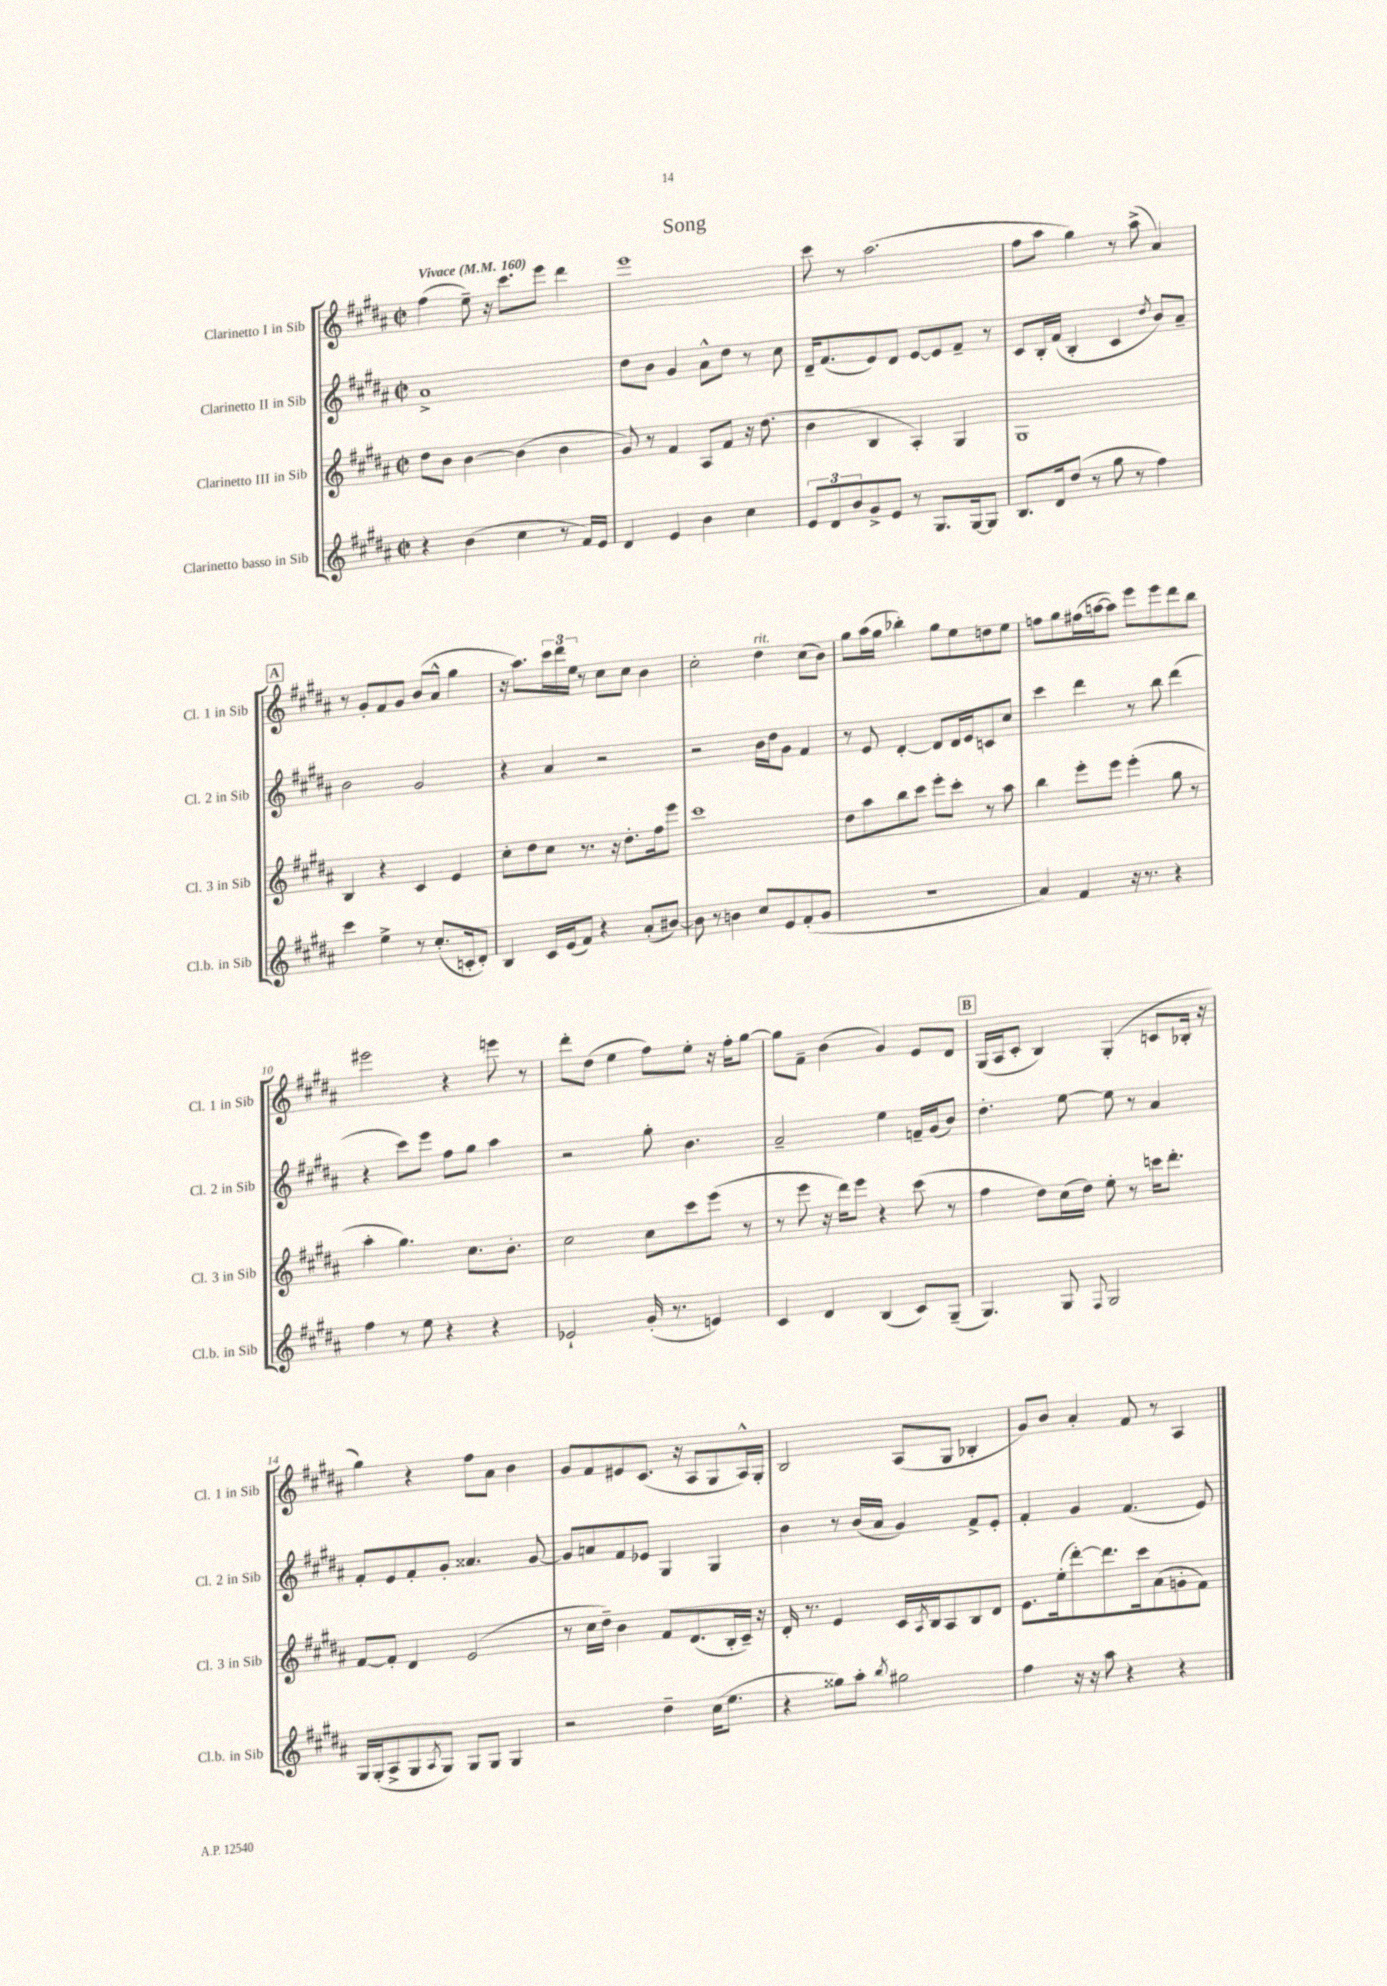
\header { title = "Song" }
<<
\new StaffGroup <<
\new Staff = "s0" \with { instrumentName = "Clarinetto I in Sib" shortInstrumentName = "Cl. 1 in Sib" } {
    \clef treble \key b \major \defaultTimeSignature \time 2/2 \tempo "Vivace" 4 = 160
    fis''4( e''8--) r16 cis'''8. e'''8 dis'''4 |
    e'''1 |
    cis'''8 r8 ais''2.( |
    fis''8 ais''8 gis''4) r8 ais''8->( ais'4) |
    \mark \markup { \box "A" } r8 gis'8-. fis'8 gis'8 b'8( ais'8-^ gis''4 |
    r16 ais''8.) \tuplet 3/2 { cis'''16 dis'''16 e''16 } r8 cis''8 cis''8 b'4 |
    cis''2-. dis''4^\markup { \italic "rit." } cis''8( b'8) |
    gis''8 ais''16( gis''16 bes''4-.) gis''8 e''8 d''8 e''8 |
    f''8 gis''8 fis''16( a''16~ a''8) e'''8 e'''8 dis'''8 b''8 |
    eis'''2 r4 e'''8 r8 |
    dis'''8-. dis''8( e''4 fis''8) e''8-. r16 fis''16-. gis''8~ |
    gis''8 fis'8-- b'4( gis'4) e'8 dis'8 |
    \mark \markup { \box "B" } gis16( ais16 cis'8-. b4) gis4-.( c'8 bes16-. r16 |
    gis''4) r4 fis''8 ais'8 b'4 |
    gis'8 fis'8 eis'8 cis'8.( r16 ais8 gis8 ais16-^) gis16-. |
    b2 ais8( gis8 bes4-. |
    gis'8) b'8 ais'4-. fis'8 r8 ais4 \bar "|." |
}
\new Staff = "s1" \with { instrumentName = "Clarinetto II in Sib" shortInstrumentName = "Cl. 2 in Sib" } {
    \clef treble \key b \major \defaultTimeSignature \time 2/2
    ais'1-> |
    dis''8 b'8 gis'4 ais'8-^ dis''8 r8 cis''8 |
    dis'16-- fis'8.( e'8) dis'8 e'8~ e'8 fis'8-- r8 |
    cis'8 b16-. fis'16( b4-. cis'4 \acciaccatura { dis''8 } b'8) ais'8-- |
    \mark \markup { \box "A" } b'2 gis'2 |
    r4 ais'4 r2 |
    r2 b'16 dis''16 gis'8 fis'4 |
    r8 e'8 dis'4~-. dis'8 dis'16 e'16 c'8 cis''8 |
    cis'''4 dis'''4 r8 b''8 dis'''4( |
    r4 cis'''8) e'''8 fis''8 gis''8 ais''4 |
    r2 gis''8-. b'4. |
    ais'2-- e''4 f'16-- gis'16( b'8) |
    \mark \markup { \box "B" } dis''4.-. e''8~ e''8 r8 ais'4 |
    fis'8-. e'8 fis'8-. gis'8-. aisis'4. gis'8~ |
    gis'8 a'8 fis'8 ees'8 gis4 gis4 |
    b'4 r8 b'16( ais'16 gis'4) fis'8-> e'8-. |
    fis'4-. gis'4 fis'4.( e'8) \bar "|." |
}
\new Staff = "s2" \with { instrumentName = "Clarinetto III in Sib" shortInstrumentName = "Cl. 3 in Sib" } {
    \clef treble \key b \major \defaultTimeSignature \time 2/2
    dis''8 b'8 b'4~ b'4( b'4 |
    gis'8) r8 fis'4 ais8 fis'8 r16 dis''8.( |
    b'4 b4 ais4-.) gis4 |
    gis1 |
    \mark \markup { \box "A" } b4 r4 cis'4 e'4 |
    cis''8-. dis''8 cis''8 r8. r16 dis''8.-. fis''16 e'''8 |
    cis'''1 |
    dis''8 ais''8 b''8 cis'''8 e'''8-. cis'''8-. r8 ais''8 |
    b''4 e'''8-. e'''8 e'''4-.( gis''8 r8 |
    ais''4-. gis''4.) cis''8. b'8.-. |
    cis''2 cis''8 cis'''8 e'''8( r8 |
    r8 e'''8 r16 dis'''16) e'''8 r4 cis'''8( r8 |
    \mark \markup { \box "B" } fis''4 dis''8) cis''16( dis''16) e''8-. r8 c'''16 dis'''8.-. |
    fis'8~ fis'8-. dis'4 e'2( |
    r8 cis''16 dis''16--) b'4 fis'8 dis'8.( b16-. cis'16--) r16 |
    dis'16-. r8. e'4 cis'16 \acciaccatura { ais8 } b16 ais8 b8 dis'8 |
    e'8. e''16-.( dis'''8~-.) dis'''8. cis'''16 ais'8( g'8-. fis'8) \bar "|." |
}
\new Staff = "s3" \with { instrumentName = "Clarinetto basso in Sib" shortInstrumentName = "Cl.b. in Sib" } {
    \clef treble \key b \major \defaultTimeSignature \time 2/2
    r4 b'4( cis''4 r8 fis'16) e'16 |
    dis'4 e'4 b'4 cis''4 |
    \tuplet 3/2 { e'8 dis'8 b'8 } gis'8-> e'8 r8 gis8. gis16~ gis8 |
    b8. dis'16 dis''8( r8 gis''8 r8 fis''4) |
    \mark \markup { \box "A" } cis'''4 e''4-> r8 cis''8.-.( c'16-. dis'8-.) |
    b4 cis'16 e'16( fis'8) r4 ais'8-.( bis'8~) |
    bis'8 r8 b'4 cis''8 e'8 fis'8-.( gis'8 |
    r1 |
    ais'4) fis'4 r16 r8. r4 |
    fis''4 r8 e''8 r4 r4 |
    ees'2-! gis'16-.( r8. e'4) |
    cis'4 dis'4 b4( cis'8) gis8--( |
    \mark \markup { \box "B" } gis4.) gis8 \appoggiatura { fis8 } gis2 |
    gis16 gis16-.( ais8-> gis8 \acciaccatura { ais8 } gis8) gis8 gis8 gis4 |
    r2 dis''4-- cis''16( e''8. |
    r4 gisis''8) ais''8-. \acciaccatura { b''8 } gis''2 |
    fis''4 r16 r16 ais''8 r4 r4 \bar "|." |
}
>>
>>
